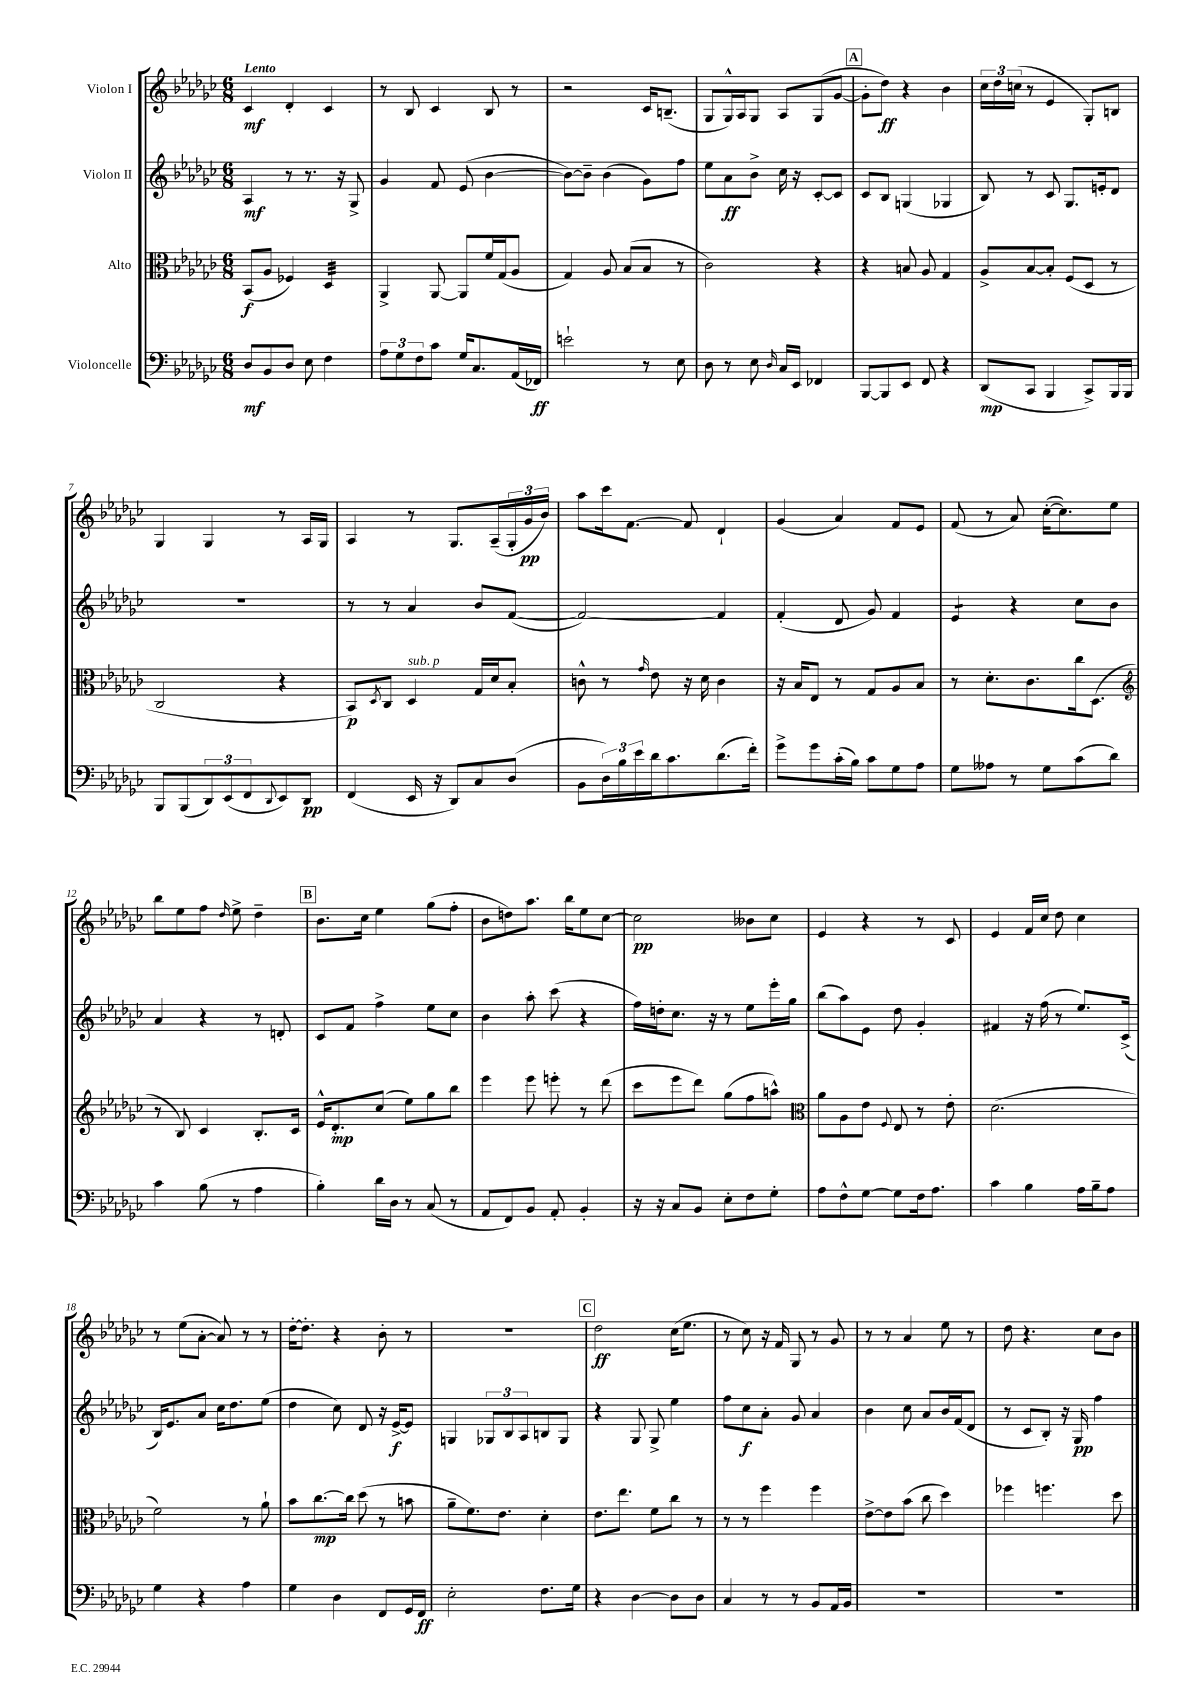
<<
\new StaffGroup <<
\new Staff = "s0" \with { instrumentName = "Violon I" } {
    \clef treble \key ges \major \numericTimeSignature \time 6/8 \tempo "Lento"
    ces'4\mf des'4-. ces'4 |
    r8 bes8 ces'4 bes8 r8 |
    r2 ces'16 b8.--( |
    ges8 ges16-^) aes16 ges8 aes8 ges8( ges'8~ |
    \mark \markup { \box "A" } ges'8-. des''8\ff) r4 bes'4 |
    \tuplet 3/2 { ces''16 des''16 c''16( } r8 ees'4 ges8-.) b8 |
    ges4 ges4 r8 aes16 ges16 |
    aes4 r8 ges8. aes16--( \tuplet 3/2 { ges16-. ges'16\pp bes'16) } |
    aes''8 ces'''16 f'8.~ f'8 des'4-! |
    ges'4( aes'4) f'8 ees'8 |
    f'8( r8 aes'8) ces''16~-.( ces''8.) ees''8 |
    bes''8 ees''8 f''8 \grace { des''16 } ees''8-> des''4-- |
    \mark \markup { \box "B" } bes'8. ces''16 ees''4 ges''8( f''8-. |
    bes'8 d''8) aes''8. bes''16 ees''8 ces''8~ |
    ces''2\pp beses'8 ces''8 |
    ees'4 r4 r8 ces'8 |
    ees'4 f'16 ces''16 des''8 ces''4 |
    r8 ees''8( aes'8~-. aes'8) r8 r8 |
    des''16~-. des''8.-. r4 bes'8-. r8 |
    R2. |
    \mark \markup { \box "C" } des''2\ff ces''16( ees''8. |
    r8 ces''8) r16 f'16 ges8 r8 ges'8 |
    r8 r8 aes'4 ees''8 r8 |
    des''8 r4. ces''8 bes'8 \bar "|." |
}
\new Staff = "s1" \with { instrumentName = "Violon II" } {
    \clef treble \key ges \major \numericTimeSignature \time 6/8
    aes4\mf r8 r8. r16 ges8-> |
    ges'4 f'8 ees'8( bes'4~ |
    bes'8~) bes'8-- bes'4( ges'8) f''8 |
    ees''8 aes'8\ff bes'8-> ces''16 r16 ces'8~-. ces'8 |
    \mark \markup { \box "A" } ces'8 bes8 g4( ges4 |
    bes8) r8 ces'8 ges8. e'16-. des'8 |
    R2. |
    r8 r8 aes'4 bes'8 f'8~( |
    f'2~) f'4 |
    f'4-.( des'8 ges'8) f'4 |
    ees'4:8 r4 ces''8 bes'8 |
    aes'4 r4 r8 d'8-. |
    \mark \markup { \box "B" } ces'8 f'8 f''4-> ees''8 ces''8 |
    bes'4 aes''8-. ces'''8( r4 |
    f''16) d''16-. ces''8. r16 r8 ees''8 ees'''16-. ges''16 |
    bes''8( aes''8) ees'8 des''8 ges'4-. |
    fis'4 r16 f''16( r8 ees''8.) ces'16->( |
    bes16) ees'8. aes'8 ces''16 des''8. ees''8( |
    des''4 ces''8) des'8 r16 ees'16~->\f ees'8 |
    g4 \tuplet 3/2 { ges8 bes8 aes8 } b8 ges8 |
    \mark \markup { \box "C" } r4 ges8 ges8-> ees''4 |
    f''8 ces''8\f aes'8-. ges'8 aes'4 |
    bes'4 ces''8 aes'8 bes'16 f'16( des'8 |
    r8 ces'8 bes8-.) r16 ges16\pp f''4 \bar "|." |
}
\new Staff = "s2" \with { instrumentName = "Alto" } {
    \clef alto \key ges \major \numericTimeSignature \time 6/8
    bes,8\f( aes8 fes4) des4:32 |
    aes,4-> aes,8~ aes,8 f'16 ges16( aes8 |
    ges4) aes8 bes8( bes8 r8 |
    ces'2) r4 |
    \mark \markup { \box "A" } r4 b8 aes8 ges4 |
    aes8-> bes8~ bes8-. f8( des8 r8 |
    ces2 r4 |
    bes,8\p) \acciaccatura { des8 } ces8 des4^\markup { \italic "sub. p" } ges16 des'16 bes8-. |
    c'8-^ r8 \grace { ges'16 } ees'8 r16 des'16 c'4 |
    r16 bes16 ees8 r8 ges8 aes8 bes8 |
    r8 des'8.-. ces'8. ces''16 des8.( |
    \clef treble r8 bes8) ces'4 bes8.-. ces'16 |
    \mark \markup { \box "B" } ees'16-^ des'8.-.\mp ces''8( ees''8) ges''8 bes''8 |
    ees'''4 ees'''8 e'''8-. r8 des'''8( |
    ces'''8 ees'''8 des'''8) ges''8( f''8 a''8-^) |
    \clef alto aes'8 aes8 ees'8 \appoggiatura { f8 } ees8 r8 ees'8-. |
    des'2.( |
    f'2) r8 aes'8-! |
    bes'8 ces''8.~\mp ces''16 des''8( r8 b'8 |
    aes'8-- f'8.) ees'8. des'4-. |
    \mark \markup { \box "C" } ees'8. ees''8. f'8 ces''8 r8 |
    r8 r8 f''4 f''4 |
    ees'8~-> ees'8 bes'8( ces''8 des''4) |
    fes''4 f''4. des''8 \bar "|." |
}
\new Staff = "s3" \with { instrumentName = "Violoncelle" } {
    \clef bass \key ges \major \numericTimeSignature \time 6/8
    des8\mf bes,8 des8 ees8 f4 |
    \tuplet 3/2 { aes8 ges8 f8 } ces'8 ges16 ces8. aes,16( fes,16\ff) |
    e'2-! r8 ees8 |
    des8 r8 ees8 \grace { des16 } ces16 ees,16 fes,4 |
    \mark \markup { \box "A" } bes,,8~ bes,,8 ees,8 f,8 r4 |
    des,8\mp( ces,8 bes,,4 ces,8->) bes,,16 bes,,16 |
    bes,,8 bes,,8( \tuplet 3/2 { des,8) ees,8( f,8 } \appoggiatura { des,8 } ees,8) des,8\pp |
    f,4( ees,16 r16 des,8) ces8 des8( |
    bes,8 \tuplet 3/2 { des16) bes16 ees'16 } des'16 ces'8. des'8.( f'16-.) |
    ges'8-> ges'8 ces'16-.( bes16) ces'8 ges8 aes8 |
    ges8 aeses8 r8 ges8 ces'8( des'8) |
    ces'4 bes8( r8 aes4 |
    \mark \markup { \box "B" } bes4-.) des'16 des16 r8 ces8( r8 |
    aes,8 f,8) bes,8 aes,8-. bes,4-. |
    r16 r16 ces8 bes,8 ees8-. f8 ges8-. |
    aes8 f8-^ ges8~ ges8 f16 aes8. |
    ces'4 bes4 aes16 bes16-- aes8 |
    ges4 r4 aes4 |
    ges4 des4 f,8 ges,16 f,16\ff |
    ees2-. f8. ges16 |
    \mark \markup { \box "C" } r4 des4~ des8 des8 |
    ces4 r8 r8 bes,8 aes,16 bes,16 |
    R2. |
    R2. \bar "|." |
}
>>
>>
